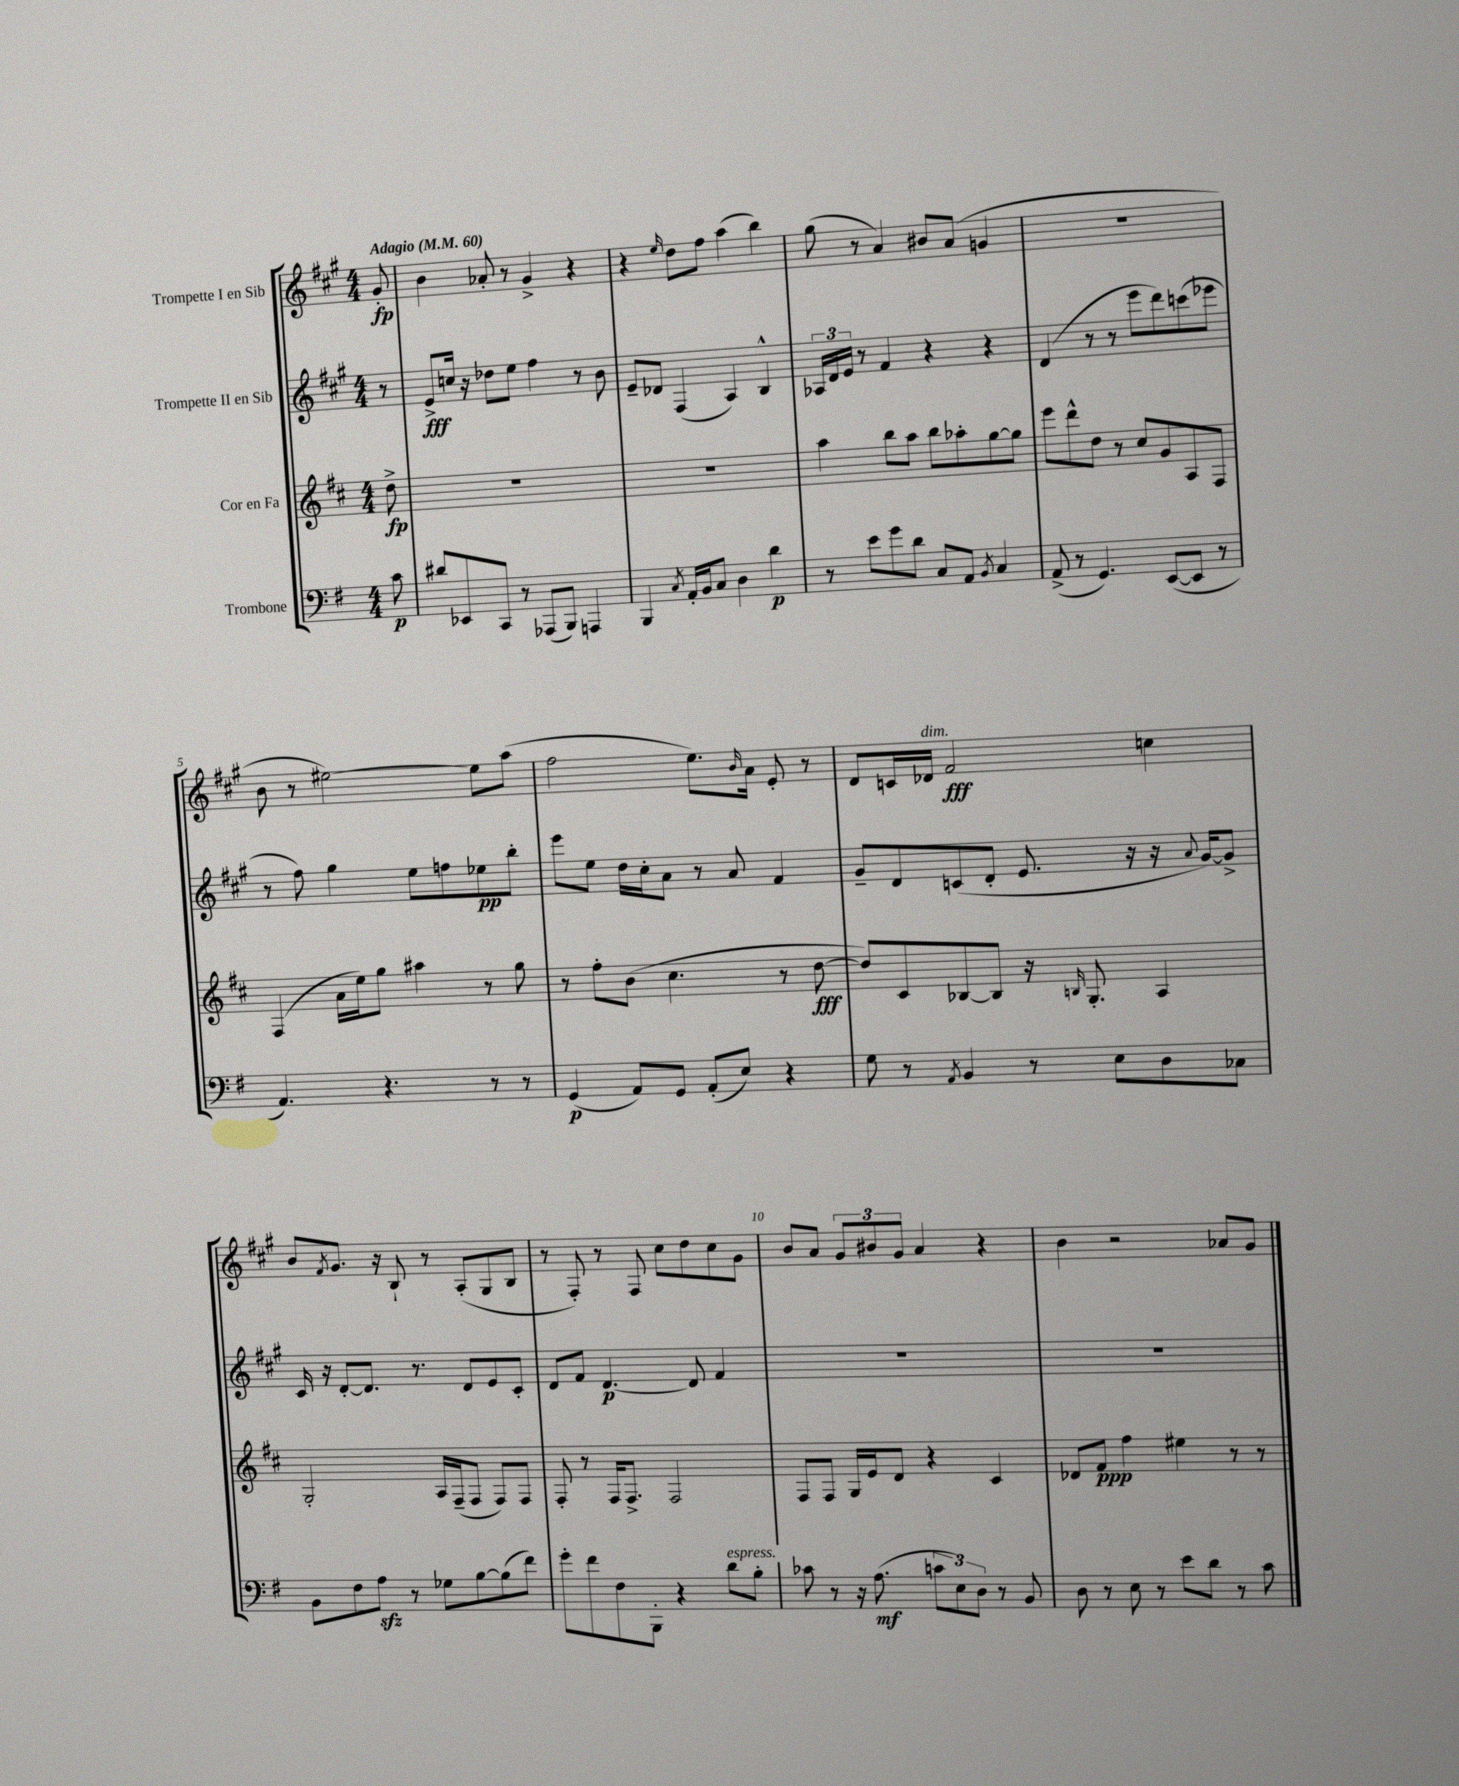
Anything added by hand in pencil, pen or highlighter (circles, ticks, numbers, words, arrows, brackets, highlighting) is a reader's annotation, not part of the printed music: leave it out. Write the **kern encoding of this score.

**kern	**dynam	**kern	**dynam	**kern	**dynam	**kern	**dynam
*part4	*part4	*part3	*part3	*part2	*part2	*part1	*part1
*staff4	*staff4	*staff3	*staff3	*staff2	*staff2	*staff1	*staff1
*I"Trombone	*	*I"Cor en Fa	*	*I"Trompette II en Sib	*	*I"Trompette I en Sib	*
*clefF4	*	*clefG2	*	*clefG2	*	*clefG2	*
*k[f#]	*	*k[f#c#]	*	*k[f#c#g#]	*	*k[f#c#g#]	*
*M4/4	*	*M4/4	*	*M4/4	*	*M4/4	*
*MM60	*	*MM60	*	*MM60	*	*MM60	*
=	=	=	=	=	=	=	=
!	!	!	!	!	!	!LO:TX:a:B:t=Adagio	!
8c\	p	8dd^\	fp	8r	.	8g#'/	fp
=1	=1	=1	=1	=1	=1	=1	=1
8d#X/L	.	1r	.	8e^/L	fff	4b\	.
8EE-X/	.	.	.	16ccn/Jk	.	.	.
.	.	.	.	16r	.	.	.
8CC/J	.	.	.	8dd-X\L	.	8a-X'/	.
8r	.	.	.	8ee\J	.	8r	.
(8AAA-X/L	.	.	.	4ff#\	.	4g#^/	.
8BBB/J)	.	.	.	.	.	.	.
4AAAn/	.	.	.	8r	.	4r	.
.	.	.	.	8b\	.	.	.
=2	=2	=2	=2	=2	=2	=2	=2
4BBB/	.	1r	.	8e~/L	.	4r	.
.	.	.	.	8d-X/J	.	.	.
8qC/	.	.	.	.	.	16qqee/	.
16AA'/LL	.	.	.	(4F#/	.	8dd\L	.
16BB/J	.	.	.	.	.	.	.
8C/J	.	.	.	.	.	8ff#\J	.
4D\	.	.	.	4A/)	.	(4aa\	.
4d\	p	.	.	4B^^/	.	4bb\)	.
=3	=3	=3	=3	=3	=3	=3	=3
8r	.	4aa\	.	24A-X/LL	.	(8gg#\	.
.	.	.	.	24d/	.	.	.
.	.	.	.	24e/JJ	.	.	.
8e\L	.	.	.	8r	.	8r	.
8g\	.	8bb\L	.	4f#/	.	4a/)	.
8d\J	.	8aa\J	.	.	.	.	.
8C/L	.	8bb\L	.	4r	.	8b#X/L	.
8AA/J	.	8aa-X'\	.	.	.	(8a/J	.
8qBB/	.	.	.	.	.	.	.
4C/	.	[8gg\	.	4r	.	4gn/	.
.	.	8gg\J]	.	.	.	.	.
=4	=4	=4	=4	=4	=4	=4	=4
(8AA^/	.	8eee\L	.	(4d/	.	1r	.
8r	.	8ddd^^\	.	.	.	.	.
4.GG/)	.	8dd\J	.	8r	.	.	.
.	.	8r	.	8r	.	.	.
.	.	8cc#/L	.	8eee\L	.	.	.
([8EE/L	.	8g/	.	8ddd\)	.	.	.
8EE/J]	.	8A/	.	(8cccn\	.	.	.
8r	.	8F#/J	.	8eee-X\J	.	.	.
!!LO:LB:g=z
=5	=5	=5	=5	=5	=5	=5	=5
4.AA/)	.	(4F#/	.	8r	.	8b\	.
.	.	.	.	8ff#\)	.	8r	.
.	.	16a\LL	.	4gg#\	.	[2ee#X\)	.
.	.	16ee\J)	.	.	.	.	.
4.r	.	8gg\J	.	.	.	.	.
.	.	4aa#X\	.	8ee\L	.	.	.
.	.	.	.	8ffn\	.	.	.
8r	.	8r	.	8ee-X\	pp	8ee#\L]	.
8r	.	8gg\	.	8bb'\J	.	(8aa\J	.
=6	=6	=6	=6	=6	=6	=6	=6
(4GG/	p	8r	.	8eee\L	.	2ff#\	.
.	.	8ff#'\L	.	8ee\J	.	.	.
8AA/L)	.	(8b\J	.	16dd\LL	.	.	.
.	.	.	.	16cc#'\J	.	.	.
8GG/J	.	4.cc#\	.	8a\J	.	.	.
(8AA'/L	.	.	.	8r	.	8.ee\L)	.
8E/J)	.	.	.	8a/	.	.	.
.	.	.	.	.	.	16qqb/	.
.	.	.	.	.	.	16a\Jk	.
4r	.	8r	.	4f#/	.	8e'/	.
.	.	[8dd\	fff	.	.	8r	.
=7	=7	=7	=7	=7	=7	=7	=7
8G\	.	8dd/L])	.	8g#~/L	.	8d/L	.
8r	.	8c#/	.	8d/	.	16cn/L	.
!	!	!	!	!	!	!LO:TX:a:i:t=dim.	!
.	.	.	.	.	.	16d-X/JJ	.
8qAA/	.	.	.	.	.	.	.
4BB/	.	[8B-X/	.	(8cn/	.	2f#/	fff
.	.	8B-/J]	.	8d'/J	.	.	.
8r	.	16r	.	8.e/	.	.	.
.	.	16qqBn/	.	.	.	.	.
.	.	8.G'/	.	.	.	.	.
8E\L	.	.	.	.	.	.	.
.	.	.	.	16r	.	.	.
8D\	.	4A/	.	16r	.	4ccn\	.
.	.	.	.	8qqa/	.	.	.
.	.	.	.	[16g#/KL)	.	.	.
8C-X\J	.	.	.	8g#^/J]	.	.	.
!!LO:LB:g=z
=8	=8	=8	=8	=8	=8	=8	=8
8BB\L	.	2G'/	.	16c#/	.	8b/L	.
.	.	.	.	16r	.	.	.
.	.	.	.	.	.	8qf#/	.
8F#\	.	.	.	[8d'/L	.	8.g#/J	.
8Azz\J	.	.	.	8.d/J]	.	.	.
.	.	.	.	.	.	16r	.
8r	.	.	.	.	.	8B`/	.
.	.	.	.	8.r	.	.	.
8G-X\L	.	16A/LL	.	.	.	8r	.
.	.	(16F#~/J	.	.	.	.	.
[8B\	.	8F#/J	.	8d/L	.	(8A'/L	.
(8B\]	.	8F#/L)	.	8e/	.	8G#/	.
8f#\J)	.	8F#/J	.	8c#'/J	.	8B/J	.
=9	=9	=9	=9	=9	=9	=9	=9
8g'\L	.	8F#'/	.	8d/L	.	8r	.
8f#\	.	8r	.	8f#/J	.	8F#'/)	.
8F#\	.	16F#/KL	.	[4.d/	p	8r	.
.	.	8.F#^/J	.	.	.	.	.
8BBB'\J	.	.	.	.	.	8F#/	.
4r	.	2F#/	.	.	.	8cc#\L	.
.	.	.	.	8d/]	.	8dd\	.
!LO:TX:a:i:t=espress.	!	!	!	!	!	!	!
8d\L	.	.	.	4f#/	.	8cc#\	.
8B'\J	.	.	.	.	.	8g#\J	.
=10	=10	=10	=10	=10	=10	=10	=10
8c-X\	.	8F#/L	.	1r	.	8b/L	.
8r	.	8F#/J	.	.	.	8a/J	.
16r	.	16G/LL	.	.	.	12g#/L	.
(8.A\	mf	16e/J	.	.	.	.	.
.	.	.	.	.	.	12b#X/	.
.	.	8d/J	.	.	.	.	.
.	.	.	.	.	.	12g#/J	.
12cn\L	.	4r	.	.	.	4a/	.
12E\)	.	.	.	.	.	.	.
12D\J	.	.	.	.	.	.	.
8r	.	4c#/	.	.	.	4r	.
8BB/	.	.	.	.	.	.	.
=11	=11	=11	=11	=11	=11	=11	=11
8D\	.	8d-X/L	.	1r	.	4b\	.
8r	.	8f#/J	ppp	.	.	.	.
8E\	.	4ff#\	.	.	.	2r	.
8r	.	.	.	.	.	.	.
8e\L	.	4ee#X\	.	.	.	.	.
8d\J	.	.	.	.	.	.	.
8r	.	8r	.	.	.	8a-X/L	.
8c\	.	8r	.	.	.	8g#/J	.
==	==	==	==	==	==	==	==
*-	*-	*-	*-	*-	*-	*-	*-
